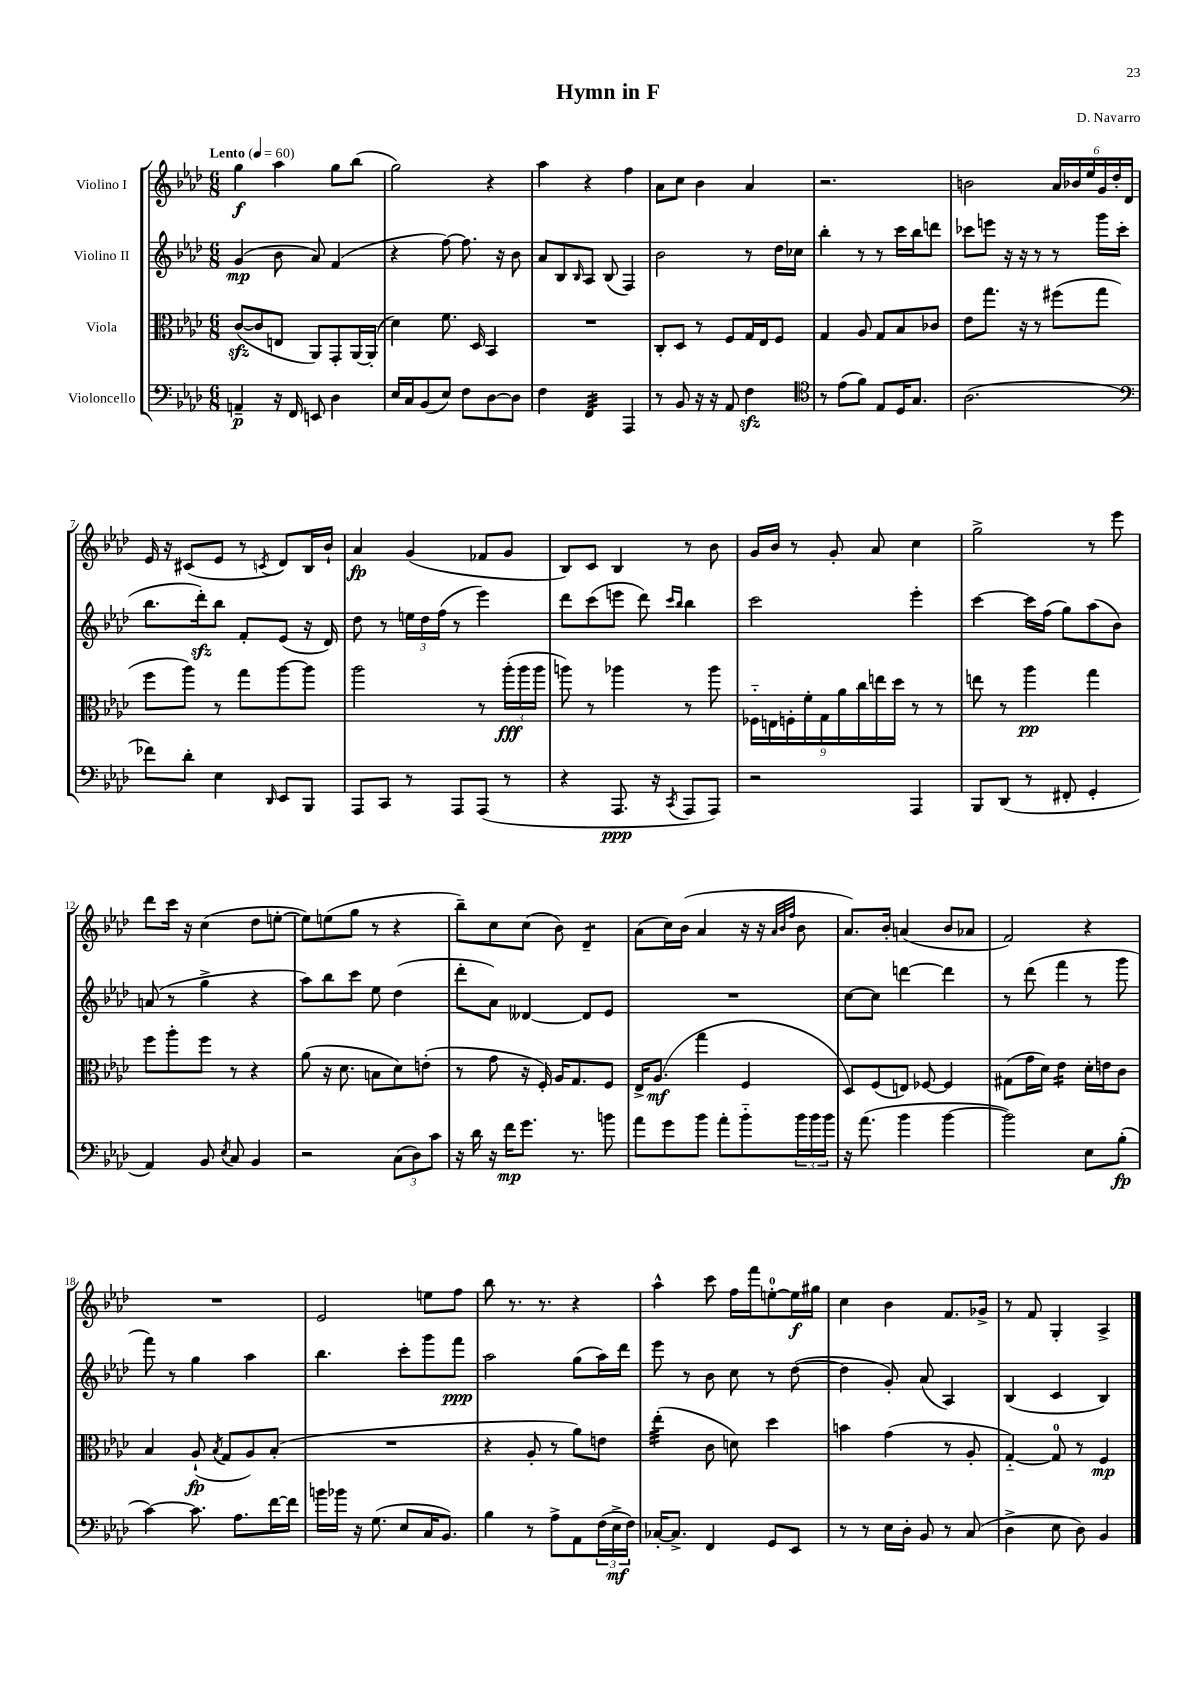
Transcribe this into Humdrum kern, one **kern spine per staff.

**kern	**kern	**kern	**kern
*staff4	*staff3	*staff2	*staff1
*clefF4	*clefC3	*clefG2	*clefG2
*k[b-e-a-d-]	*k[b-e-a-d-]	*k[b-e-a-d-]	*k[b-e-a-d-]
*M6/8	*M6/8	*M6/8	*M6/8
*MM60	*MM60	*MM60	*MM60
4AA~	([8c	(4g	4gg
.	8c]	.	.
16r	8E	8b-	4aa-
16FF	.	.	.
8EE	8AA-)	8a-)	.
4D-	8GG'	(4f	8gg
.	[16AA-	.	(8bb-
.	(16AA-']	.	.
=	=	=	=
16E-	4d-)	4r	2gg)
16C	.	.	.
(8BB-	.	.	.
8E-)	8.f	[8ff)	.
8F	.	8.ff]	.
.	16D-	.	.
[8D-	4BB-	.	4r
.	.	16r	.
8D-]	.	8b-	.
=	=	=	=
4F	2.r	8a-	4aa-
.	.	8B-	.
.	.	16qqB-	.
4FF	.	8A-	4r
.	.	(8B-	.
4AAA-	.	4F)	4ff
=	=	=	=
8r	8C'	2b-	8a-
8BB-	8D-	.	8cc
16r	8r	.	4b-
16r	.	.	.
8AA-	8F	.	.
4F	16G	8r	4a-
.	16E-	.	.
.	8F	16dd-	.
.	.	16cc-	.
=	=	=	=
*clefC4	*	*	*
8r	4G	4bb-'	2.r
(8e-	.	.	.
8f)	8A-	8r	.
8E-	8G	8r	.
16D-	8B-	16ccc	.
8.G	.	16bb-	.
.	8c-	8ddd	.
=	=	=	=
(2.A-	8e-	8ccc-	2b
.	8.gg	8eee	.
.	.	16r	.
.	16r	16r	.
.	8r	8r	.
.	(8ff#	8r	24a-
.	.	.	24b-
.	.	.	24ee-
.	8gg	16ggg	24g
.	.	.	24dd-'
.	.	(16ccc-	.
.	.	.	24d-
=	=	=	=
*clefF4	*	*	*
8f-)	8ff	8.bb-	16e-
.	.	.	16r
8d-'	8aa-)	.	(8c#
.	.	16ddd-')	.
4E-	8r	8bb-	8e-
.	8gg	8f'	8r
16qqDD-	.	.	8qc
8EE-	[8aa-	(8e-	8d-)
8BBB-	8aa-]	16r	16B-
.	.	16d-)	16b-`
=	=	=	=
8AAA-	2aa-	8dd-	4a-
8CC	.	8r	.
8r	.	24ee	(4g
.	.	24dd-	.
.	.	(24ff	.
8AAA-	.	8r	.
(8AAA-	8r	4eee-)	8f-
8r	(24aa-'	.	8g
.	24aa-	.	.
.	24aa-	.	.
=	=	=	=
4r	8aa)	8ddd-	8B-)
.	8r	(8ccc	8c
8.AAA-	4aa-	8eee	4B-
.	.	8ddd-)	.
16r	.	.	.
.	.	16qqccc	.
8qCC	.	16qqbb-	.
8AAA-	8r	4bb-	8r
8AAA-)	8aa-	.	8b-
=	=	=	=
2r	18F-'~	2ccc	16g
.	18E	.	.
.	.	.	16b-
.	18F'	.	.
.	.	.	8r
.	18f'	.	.
.	18G	.	.
.	.	.	8g'
.	18a-	.	.
.	18cc	.	.
.	.	.	8a-
.	18ee	.	.
.	18dd-	.	.
4AAA-	8r	4eee-'	4cc
.	8r	.	.
=	=	=	=
8BBB-	8ee	[4ccc	2gg^
(8DD-	8r	.	.
8r	4aa-	16ccc]	.
.	.	(16ff	.
8FF#'	.	8gg)	.
4GG'	4gg	(8aa-	8r
.	.	8b-)	8eee-
=	=	=	=
4AA-)	8ff	(8a	8ddd-
.	8aa-'	8r	16ccc
.	.	.	16r
8BB-	8ff	4gg^	(4cc
8qE-	.	.	.
8C	8r	.	.
4BB-	4r	4r	8dd-
.	.	.	[8ee'
=	=	=	=
2r	(8a-	8aa-)	8ee])
.	16r	8bb-	(8ee
.	8.d-	.	.
.	.	8ccc	8gg
.	8B	8ee-	8r
(12C	8d-)	(4dd-	4r
12D-)	.	.	.
.	(8e'	.	.
12c	.	.	.
=	=	=	=
16r	8r	8ddd-'	8bb-~)
16d-	.	.	.
16r	8g	8a-)	8cc
16f	.	.	.
8.g	16r	[4d--	(8cc
.	16F')	.	.
.	16A-	.	8b-)
8.r	8.G	.	.
.	.	8d--]	4d-~
8b	8F	8e-	.
=	=	=	=
8a-	16E-^	2.r	(8a-
.	(8.A-	.	.
8g	.	.	16cc)
.	.	.	(16b-
8b-	4gg	.	4a-
8a-'	.	.	.
8b-'~	4F	.	16r
.	.	.	16r
.	.	.	32qqa-
.	.	.	32qqb-
.	.	.	32qqff
24b-	.	.	8b-
24b-	.	.	.
24b-	.	.	.
=	=	=	=
16r	8D-)	[8cc	8.a-)
(8.a-	.	.	.
.	(8F	8cc]	.
.	.	.	16b-'
4b-	8E)	[4ddd	(4a
.	[8F-	.	.
[4b-	4F-]	4ddd]	8b-
.	.	.	8a-
=	=	=	=
2b-])	(8G#	8r	2f)
.	16g	(8ddd-	.
.	16d-)	.	.
.	4e-	4fff	.
8E-	16d-'	8r	4r
.	16e	.	.
(8B-'	8c	8ggg	.
=	=	=	=
[4c)	4B-	8fff)	2.r
.	.	8r	.
8.c]	(8A-`	4gg	.
.	8qB-	.	.
.	8G	.	.
8.A-	.	.	.
.	8A-)	4aa-	.
[16f	(8B-'	.	.
16f]	.	.	.
=	=	=	=
16b	2.r	4.bb-	2e-
16b-	.	.	.
16r	.	.	.
(8.G	.	.	.
8E-	.	8ccc'	.
16C	.	8ggg	8ee
8.BB-)	.	.	.
.	.	8fff	8ff
=	=	=	=
4B-	4r	2aa-	8bb-
.	.	.	8.r
8r	8A-'	.	.
.	.	.	8.r
8A-^	8r	.	.
8AA-	8a-)	(8gg	4r
(24F	8e	16aa-)	.
24E-^	.	.	.
.	.	16ddd-	.
24F)	.	.	.
=	=	=	=
[16C-'	(4ee-'	8eee-	4aa-^^
8.C-^]	.	.	.
.	.	8r	.
4FF	8c	8b-	8ccc
.	8d)	8cc	16ff
.	.	.	16fff
8GG	4dd-	8r	[8ee'
8EE-	.	([8dd-	16ee]
.	.	.	16gg#
=	=	=	=
8r	4b	4dd-]	4cc
8r	.	.	.
16E-	(4g	8g')	4b-
16D-'	.	.	.
8BB-	.	(8a-	.
8r	8r	4A-)	8.f
(8C	8A-'	.	.
.	.	.	16g-^
=	=	=	=
4D-^	[4G'~)	(4B-	8r
.	.	.	8f
8E-	8G]	4c	4G'
8D-)	8r	.	.
4BB-	4F	4B-)	4A-^
==	==	==	==
*-	*-	*-	*-
